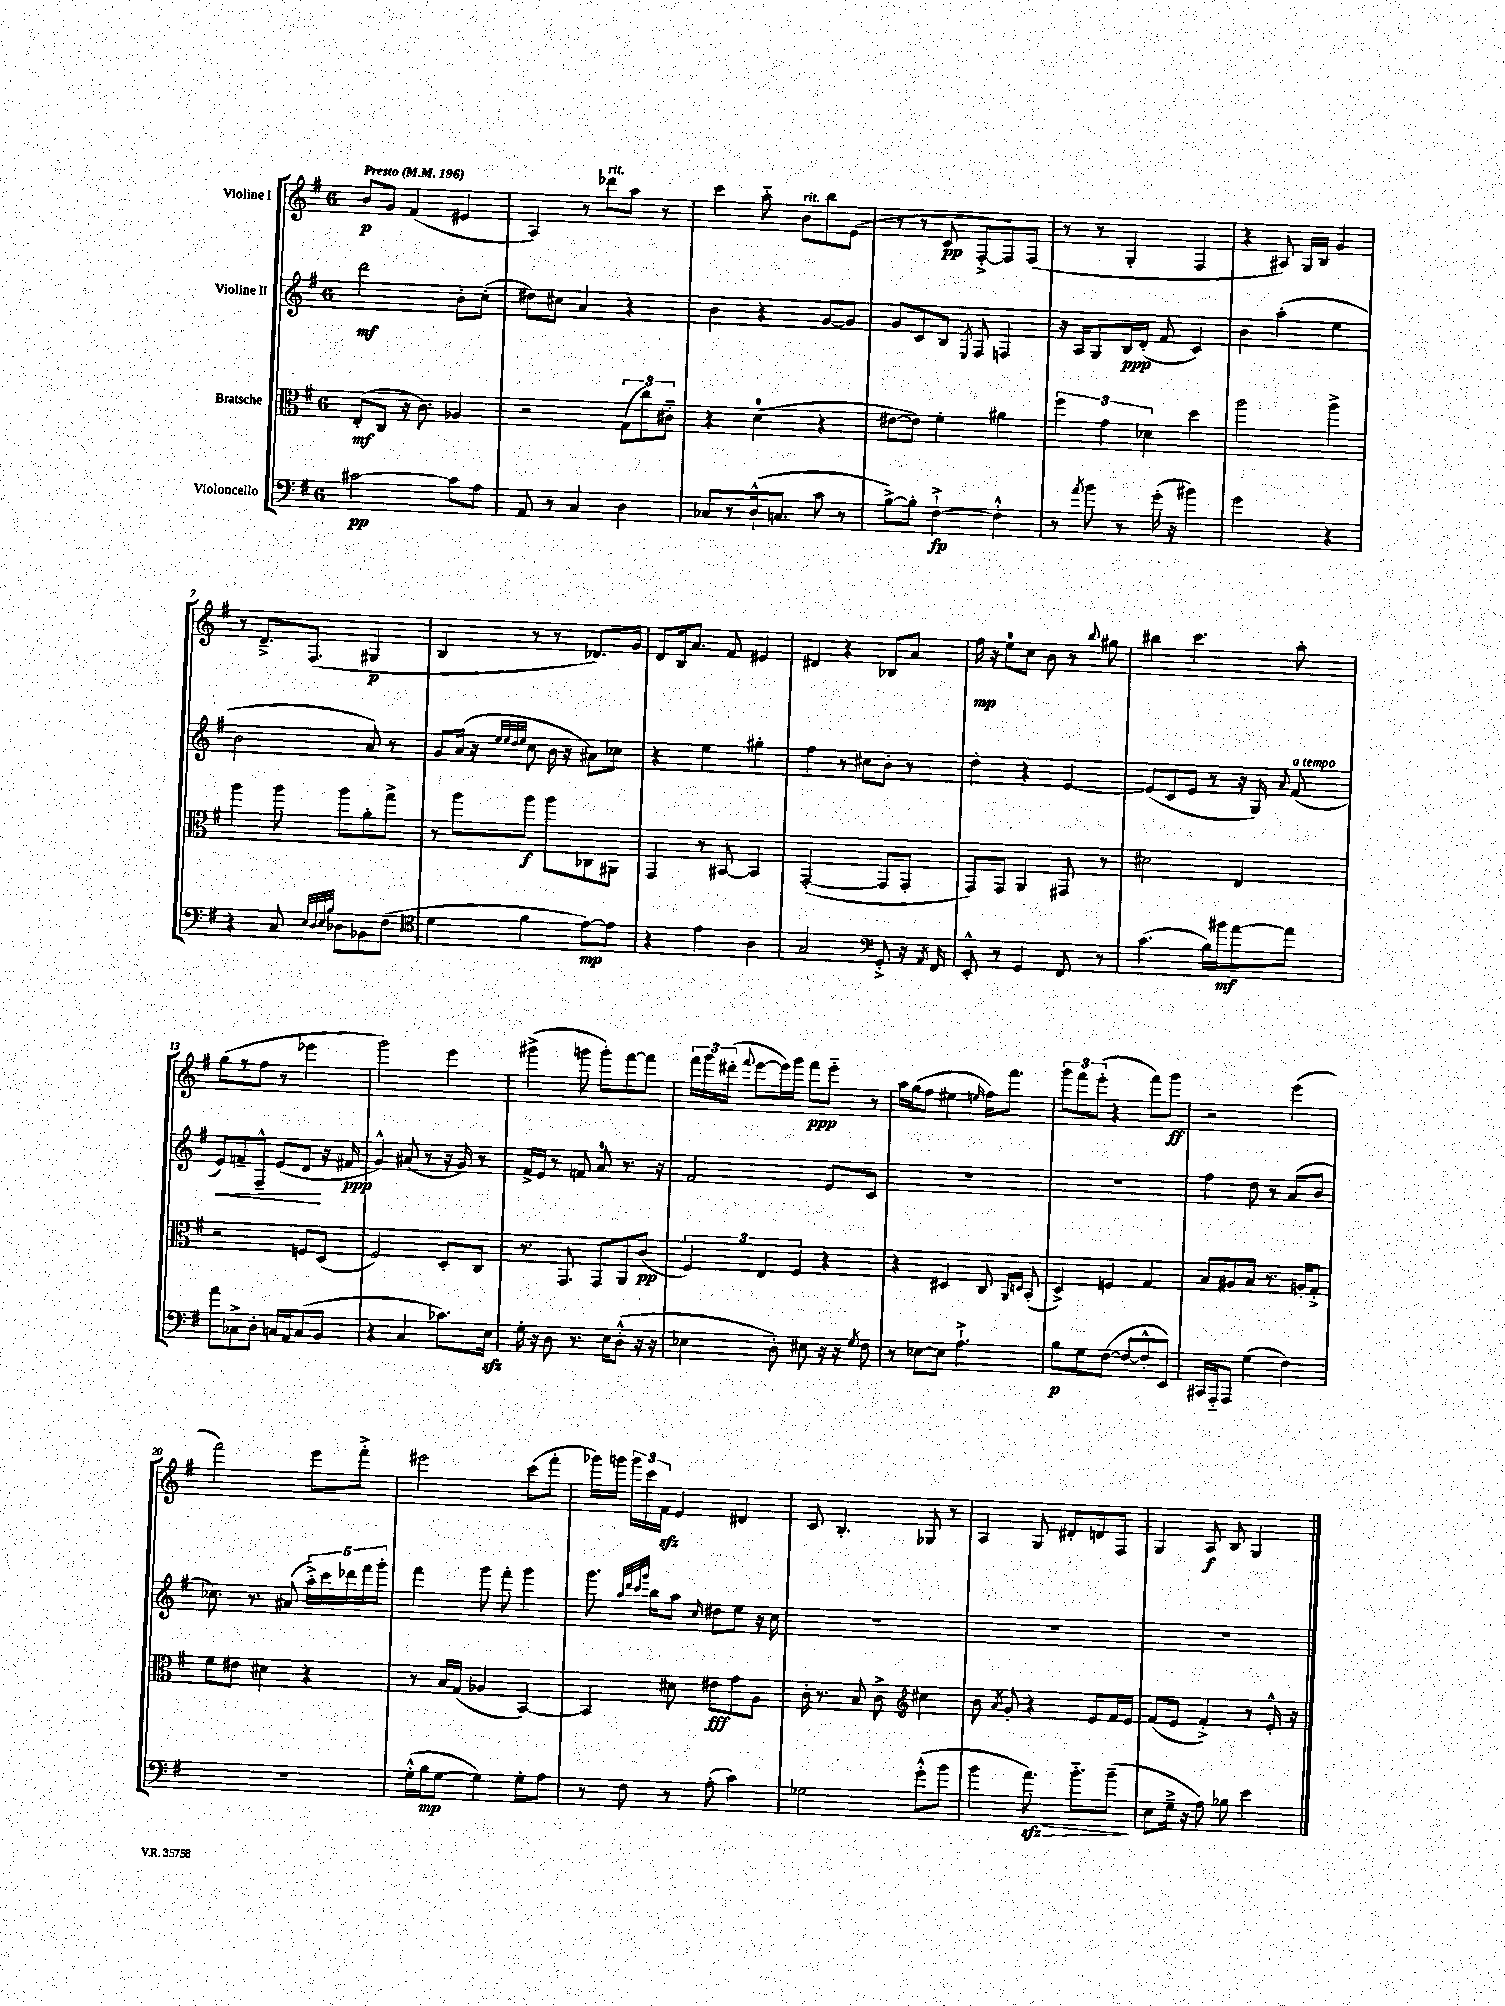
<<
\new StaffGroup <<
\new Staff = "s0" \with { instrumentName = "Violine I" } {
    \clef treble \key g \major \once \override Staff.TimeSignature.style = #'single-digit \time 6/8 \tempo "Presto" 4 = 196
    \autoBeamOff b'8[\p g'8] fis'4( eis'4 |
    a4) r8 des'''8[^\markup { \italic "rit." } a''8] r8 |
    c'''4 a''8-_ b'8[^\markup { \italic "rit." } b''8 e'8]( |
    r8 r8 c'8\pp fis8[~-.-> fis8) fis8]( |
    r8 r8 g4-. fis4 |
    r4 ais8) g16[ b16] g'4 |
    r8 d'8.[---> fis8.]( gis4\p |
    b4 r8 r8 des'8.[) g'16] |
    d'8[ b16 a'8.] fis'8 eis'4 |
    dis'4 r4 bes8[ a'8] |
    fis''16\mp r16 e''8[-0 c''8] b'8 r8 \appoggiatura { b''8 } gis''8 |
    bis''4 c'''4. a''8-. |
    g''8[( r8 fis''8] r8 ees'''4 |
    g'''2) e'''4 |
    gis'''4->( g'''8 g'''8[-.) fis'''8~ fis'''8] |
    \tuplet 3/2 { fis'''16[ g'''16 dis'''16]-.( } \appoggiatura { fis'''8 } e'''8[~ e'''16) g'''16] fis'''8[\ppp e'''8]-_ r8 |
    a''16[ g''16( fis''8] eis''4 \grace { e''16 } fis''16[) fis'''8.] |
    \tuplet 3/2 { g'''8[ fis'''8 e'''8]-.( } r4 fis'''8[) g'''8]\ff |
    r2 e'''4( |
    fis'''2) e'''8[ fis'''8]-.-> |
    eis'''2 c'''8[( fis'''8]-. |
    ges'''16[) g'''16] \tuplet 3/2 { g'''16[ c'''16 fis'16]\sfz } e'4 dis'4 |
    c'8 b4.-. ges8 r8 |
    a4 g8 dis'8[-. d'8 fis8] |
    g4 a8\f b8 g4 \bar "|." |
}
\new Staff = "s1" \with { instrumentName = "Violine II" } {
    \clef treble \key g \major \once \override Staff.TimeSignature.style = #'single-digit \time 6/8
    \autoBeamOff d'''2\mf b'8[-. c''8]-.( |
    dis''8[) cis''8] a'4 r4 |
    b'4 r4 g'8[~ g'8] |
    g'8[ c'8 b8] \acciaccatura { e8 } fis8 f4 |
    r16 a16[ g8 b16\ppp d'16]-.( fis'8 c'4) |
    b'4 a''4-.( e''4 |
    b'2 a'8) r8 |
    g'8[ a'16]( r16 \grace { e''32[ e''32 d''32 e''32] } c''8 b'16 r16 ais'8[) ces''8] |
    r4 e''4 gis''4-. |
    fis''4 r8 cis''8[ b'8]-. r8 |
    d''4-. r4 e'4~ |
    e'8[( c'8 e'8] r8 r16 g16) \appoggiatura { a'8 } fis'8^\markup { \italic "a tempo" }( |
    e'8[\<) f'8-- fis8]---^ e'8[( d'8]\! r16 fis'16\ppp |
    g'4-^) ais'8( r8 r16 g'16) r8 |
    fis'16[-> e'16] r8 f'8 a'8-0 r8. r16 |
    fis'2 e'8[ c'8] |
    R2. |
    R2. |
    fis''4 d''8 r8 a'8[( b'8] |
    ces''8.) r8. ais'8( \tuplet 5/4 { a''16[-.->) c'''16 des'''16 fis'''16 g'''16]-. } |
    fis'''4 g'''8 fis'''8-. g'''4 |
    g'''8. \grace { a''32[ d'''32 c'''32 g'''32] } b''16[ a''8] \grace { c''16 } dis''8[ e''8] r16 c''16 |
    R2. |
    R2. |
    R2. \bar "|." |
}
\new Staff = "s2" \with { instrumentName = "Bratsche" } {
    \clef alto \key g \major \once \override Staff.TimeSignature.style = #'single-digit \time 6/8
    \autoBeamOff e8[-.\mf( c8] r16 c'8.) aes4 |
    r2 \tuplet 3/2 { g8[( c''8) cis'8]-_ } |
    r4 d'4-0( r4 |
    eis'8[~ eis'8]) fis'4-. ais'4 |
    \tuplet 3/2 { fis''4 g'4 des'4 } d''4 |
    a''2 a''4-> |
    a''4 a''8 a''8[ a'8-. g''8]-> |
    r8 a''8[ a''8]\f a''8[ ces8 ais,8] |
    g,4 r8 bis,8~ bis,4 |
    g,2~-.( g,8[ g,8]-. |
    g,8[) g,8] a,4 gis,8 r8 |
    dis'2 e4 |
    r2 f8[ d8]( |
    fis2) d8[-. c8] |
    r8. g,8. g,8[ a,8 c'8]\pp( |
    \tuplet 3/2 { fis4) e4 fis4 } r4 |
    r4 dis4 c8 \grace { a,16[ d16] } b,8-.( |
    d4->) f4 g4 |
    b8[ ais8 b8] r8. a16[-. g8]-.-> |
    fis'8[ eis'8] dis'4 r4 |
    r8 b16[ g16]( aes4 b,4~) |
    b,4 dis'8 eis'8[\fff g'8 a8] |
    c'16-. r8. b8 c'8-> \clef treble cis''4 |
    b'8 \acciaccatura { a'8 } g'8-. r4 e'8[ fis'16 e'16] |
    fis'8[( e'8] fis'4-.->) r8 e'16-.-^ r16 \bar "|." |
}
\new Staff = "s3" \with { instrumentName = "Violoncello" } {
    \clef bass \key g \major \once \override Staff.TimeSignature.style = #'single-digit \time 6/8
    \autoBeamOff cis'2~\pp cis'8[ a8] |
    a,8 r8 c4 d4 |
    ces8[ r8 d16-!-^( c8.] c'8 r8 |
    b8[~->) b8]-. fis4~-!->\fp fis4-.-^ |
    r8 \acciaccatura { a'8 } b'8 r8 g'16-.( r16 bis'4) |
    g'2 r4 |
    r4 c8 \grace { e32[ d32 e32 b32] } des8[ bes,8 fis8]( |
    \clef tenor d'4 fis'4 e'8[~\mp) e'8] |
    r4 e'4 a4 |
    g2 \clef bass g,8-.-> r16 \acciaccatura { a,8 } fis,16 |
    e,8-.-^ r8 g,4 fis,8 r8 |
    c'4.( b16[) bis'16\mf a'8~ a'8] |
    a'8[ ces8-> d8]-. c16[ a,16 c8( b,8] |
    r4 c4 ces'8.[) e16]\sfz |
    g16-. r16 d8 r8. e16[ d8]-.-^( r16 r16 |
    ees4 d8-.) eis8 r16 r16 \acciaccatura { g8 } fis8 |
    r8 ees8[~ ees8] a4.-!-> |
    b8[\p g8 fis8]~( fis8[~ fis8-.-^ e,8]) |
    cis,16[ a,,16-_ a,,8] g4( fis4) |
    R2. |
    g16[-.-^( b16\mp g8]~ g4) g8[-. a8] |
    r8 fis8 r8 a8-.( c'4) |
    ges2 g'8[-.-^( b'8] |
    b'4 a'8.\sfz\>) b'8.[-_ b'8]--\!( |
    e8[ g16]---> r16 a8) bes8 e'4 \bar "|." |
}
>>
>>
